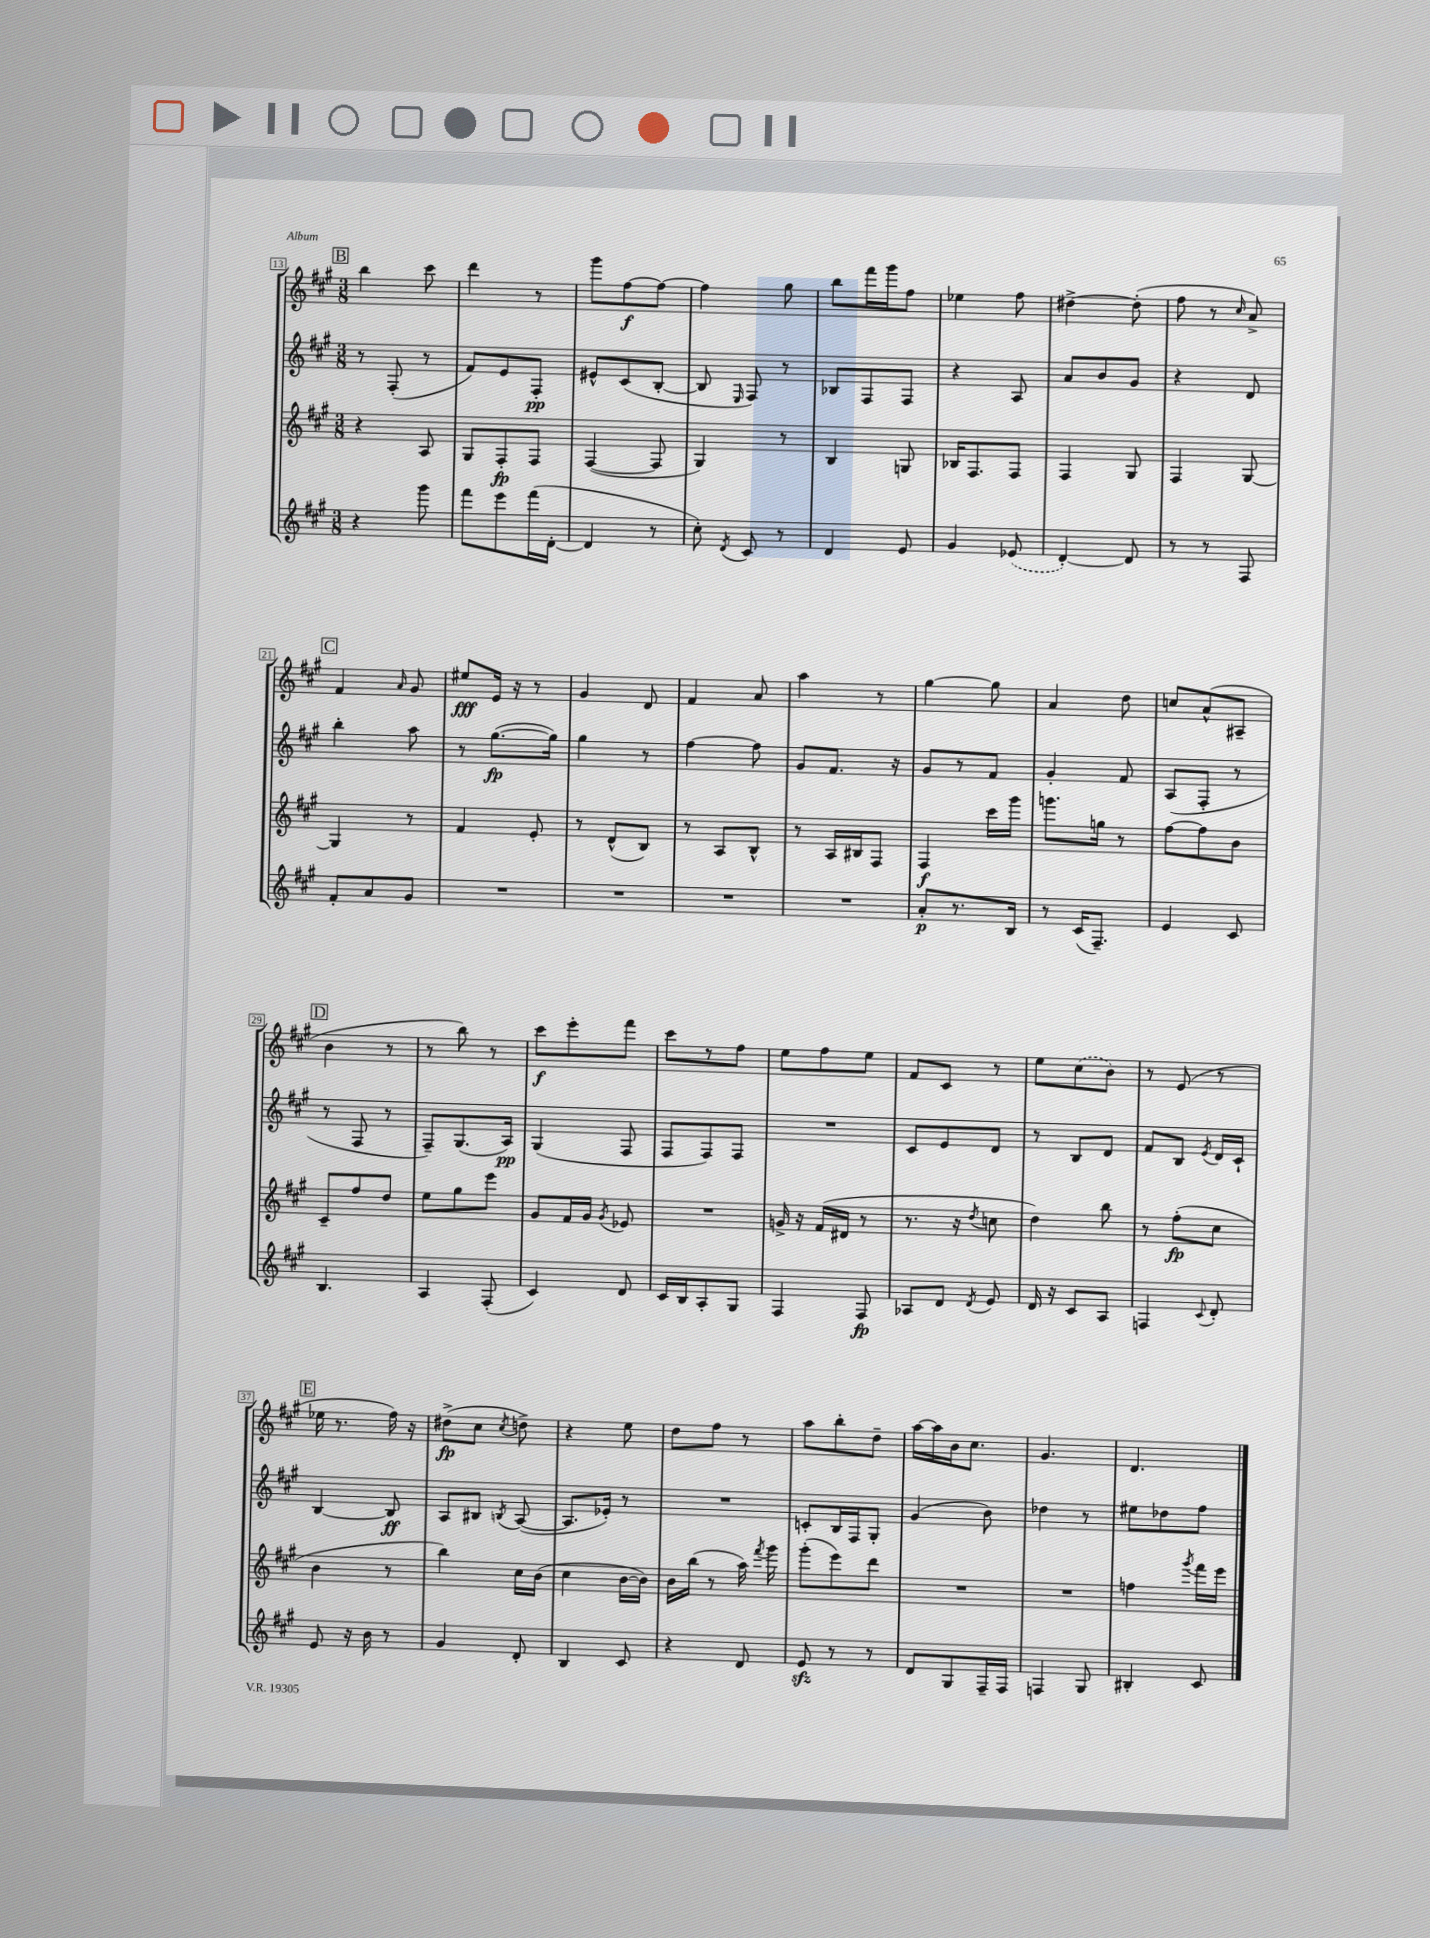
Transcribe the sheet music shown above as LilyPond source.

<<
\new StaffGroup <<
\new Staff = "s0" {
    \clef treble \key a \major \numericTimeSignature \time 3/8
    \autoBeamOff \mark \markup { \box "B" } b''4 cis'''8 |
    d'''4 r8 |
    gis'''8[ fis''8~\f fis''8]~ |
    fis''4 gis''8 |
    b''8[ fis'''16 gis'''16 fis''8] |
    ees''4 fis''8 |
    dis''4~-> dis''8-.( |
    fis''8 r8 \grace { cis''16 } a'8->) |
    \mark \markup { \box "C" } fis'4 \grace { a'16 } gis'8 |
    eis''8[\fff e'16] r16 r8 |
    gis'4 d'8 |
    fis'4 a'8 |
    a''4 r8 |
    gis''4~ gis''8 |
    a'4 d''8 |
    c''8[ a'8-^( ais8]-- |
    \mark \markup { \box "D" } b'4 r8 |
    r8 b''8) r8 |
    cis'''8[\f e'''8-. fis'''8] |
    cis'''8[ r8 fis''8] |
    e''8[ fis''8 e''8] |
    fis'8[ cis'8] r8 |
    e''8[ \once \slurDashed cis''8( b'8]) |
    r8 e'8( r8 |
    \mark \markup { \box "E" } ees''16 r8. fis''16) r16 |
    dis''8[->\fp( cis''8] \acciaccatura { cis''8 } d''8->) |
    r4 e''8 |
    d''8[ fis''8] r8 |
    a''8[ b''8-. d''8]-- |
    a''16[~ a''16 b'16 cis''8.] |
    gis'4. |
    d'4. \bar "|." |
}
\new Staff = "s1" {
    \clef treble \key a \major \numericTimeSignature \time 3/8
    \autoBeamOff \mark \markup { \box "B" } r8 fis8-.( r8 |
    fis'8[) e'8 fis8]-.\pp |
    eis'8[-^ cis'8( b8]~-. |
    b8 \grace { e16 } fis8) r8 |
    bes8[ fis8 fis8] |
    r4 a8 |
    a'8[ b'8 gis'8] |
    r4 d'8 |
    \mark \markup { \box "C" } b''4-. a''8 |
    r8 gis''8.[~\fp( gis''16]) |
    gis''4 r8 |
    fis''4~ fis''8 |
    gis'8[ fis'8.] r16 |
    gis'8[ r8 fis'8] |
    gis'4-. fis'8 |
    a8[( fis8]-. r8 |
    \mark \markup { \box "D" } r8 fis8 r8 |
    fis8[--) gis8.( a16]\pp) |
    gis4( fis8 |
    fis8[ fis8) fis8] |
    R4. |
    cis'8[ e'8 d'8] |
    r8 b8[ d'8] |
    fis'8[ b8] \acciaccatura { e'8 } d'16[ cis'16]-! |
    \mark \markup { \box "E" } b4~ b8\ff |
    a8[ bis8] \acciaccatura { b8 } a8~( |
    a8.[ ees'16]-.) r8 |
    R4. |
    c'8[-. b16 fis16 gis8]-. |
    gis'4( b'8) |
    des''4 r8 |
    eis''8[ des''8 fis''8] \bar "|." |
}
\new Staff = "s2" {
    \clef treble \key a \major \numericTimeSignature \time 3/8
    \autoBeamOff \mark \markup { \box "B" } r4 a8 |
    gis8[ fis8-.\fp fis8] |
    fis4~( fis8 |
    gis4) r8 |
    b4 g8 |
    bes16[ fis8. fis8] |
    fis4 gis8 |
    fis4 gis8~ |
    \mark \markup { \box "C" } gis4 r8 |
    fis'4 e'8-. |
    r8 d'8[-^( b8]) |
    r8 a8[ b8]-^ |
    r8 a16[ bis16 fis8] |
    fis4\f cis'''16[ gis'''16] |
    g'''8.[ g''16] r8 |
    fis''8[~ fis''8 b'8] |
    \mark \markup { \box "D" } cis'8[-- fis''8 d''8] |
    e''8[ gis''8 e'''8] |
    gis'8[ fis'16 gis'16] \acciaccatura { gis'8 } ees'8 |
    R4. |
    g'16-> r16 fis'16[( dis'16] r8 |
    r8. r16 \acciaccatura { d''8 } c''8 |
    d''4) b''8 |
    r8 fis''8[-.\fp( cis''8] |
    \mark \markup { \box "E" } b'4 r8 |
    b''4) cis''16[ b'16]( |
    cis''4 b'16[~ b'16]) |
    b'16[ b''16]( r8 a''16) \acciaccatura { fis'''8 } gis'''16 |
    gis'''8[-.( e'''8) d'''8] |
    R4. |
    R4. |
    f''4 \acciaccatura { gis'''8 } fis'''16[ e'''16] \bar "|." |
}
\new Staff = "s3" {
    \clef treble \key a \major \numericTimeSignature \time 3/8
    \autoBeamOff \mark \markup { \box "B" } r4 gis'''8 |
    fis'''8[ e'''8 fis'''16( d'16]~-. |
    d'4 r8 |
    cis''8-.) \acciaccatura { d'8 } cis'8 r8 |
    d'4 e'8 |
    gis'4 \once \slurDashed ees'8( |
    d'4~-.) d'8 |
    r8 r8 fis8 |
    \mark \markup { \box "C" } fis'8[-. a'8 gis'8] |
    R4. |
    R4. |
    R4. |
    R4. |
    a'8[-.\p r8. b16] |
    r8 cis'16[( fis8.]--) |
    e'4 cis'8 |
    \mark \markup { \box "D" } b4. |
    a4 fis8-.( |
    cis'4) d'8 |
    cis'16[ b16 a8-. gis8] |
    fis4 fis8\fp |
    aes8[ d'8] \acciaccatura { d'8 } e'8 |
    d'16 r16 cis'8[ a8] |
    f4 \appoggiatura { cis'8 } d'8-. |
    \mark \markup { \box "E" } e'8 r16 b'16 r8 |
    gis'4 d'8-. |
    b4 cis'8 |
    r4 d'8 |
    e'8\sfz r8 r8 |
    d'8[ gis8 fis16-- fis16] |
    f4 gis8 |
    bis4-. cis'8 \bar "|." |
}
>>
>>
\layout { \context { \Score currentBarNumber = #13 \override BarNumber.stencil = #(make-stencil-boxer 0.1 0.3 ly:text-interface::print) } }
